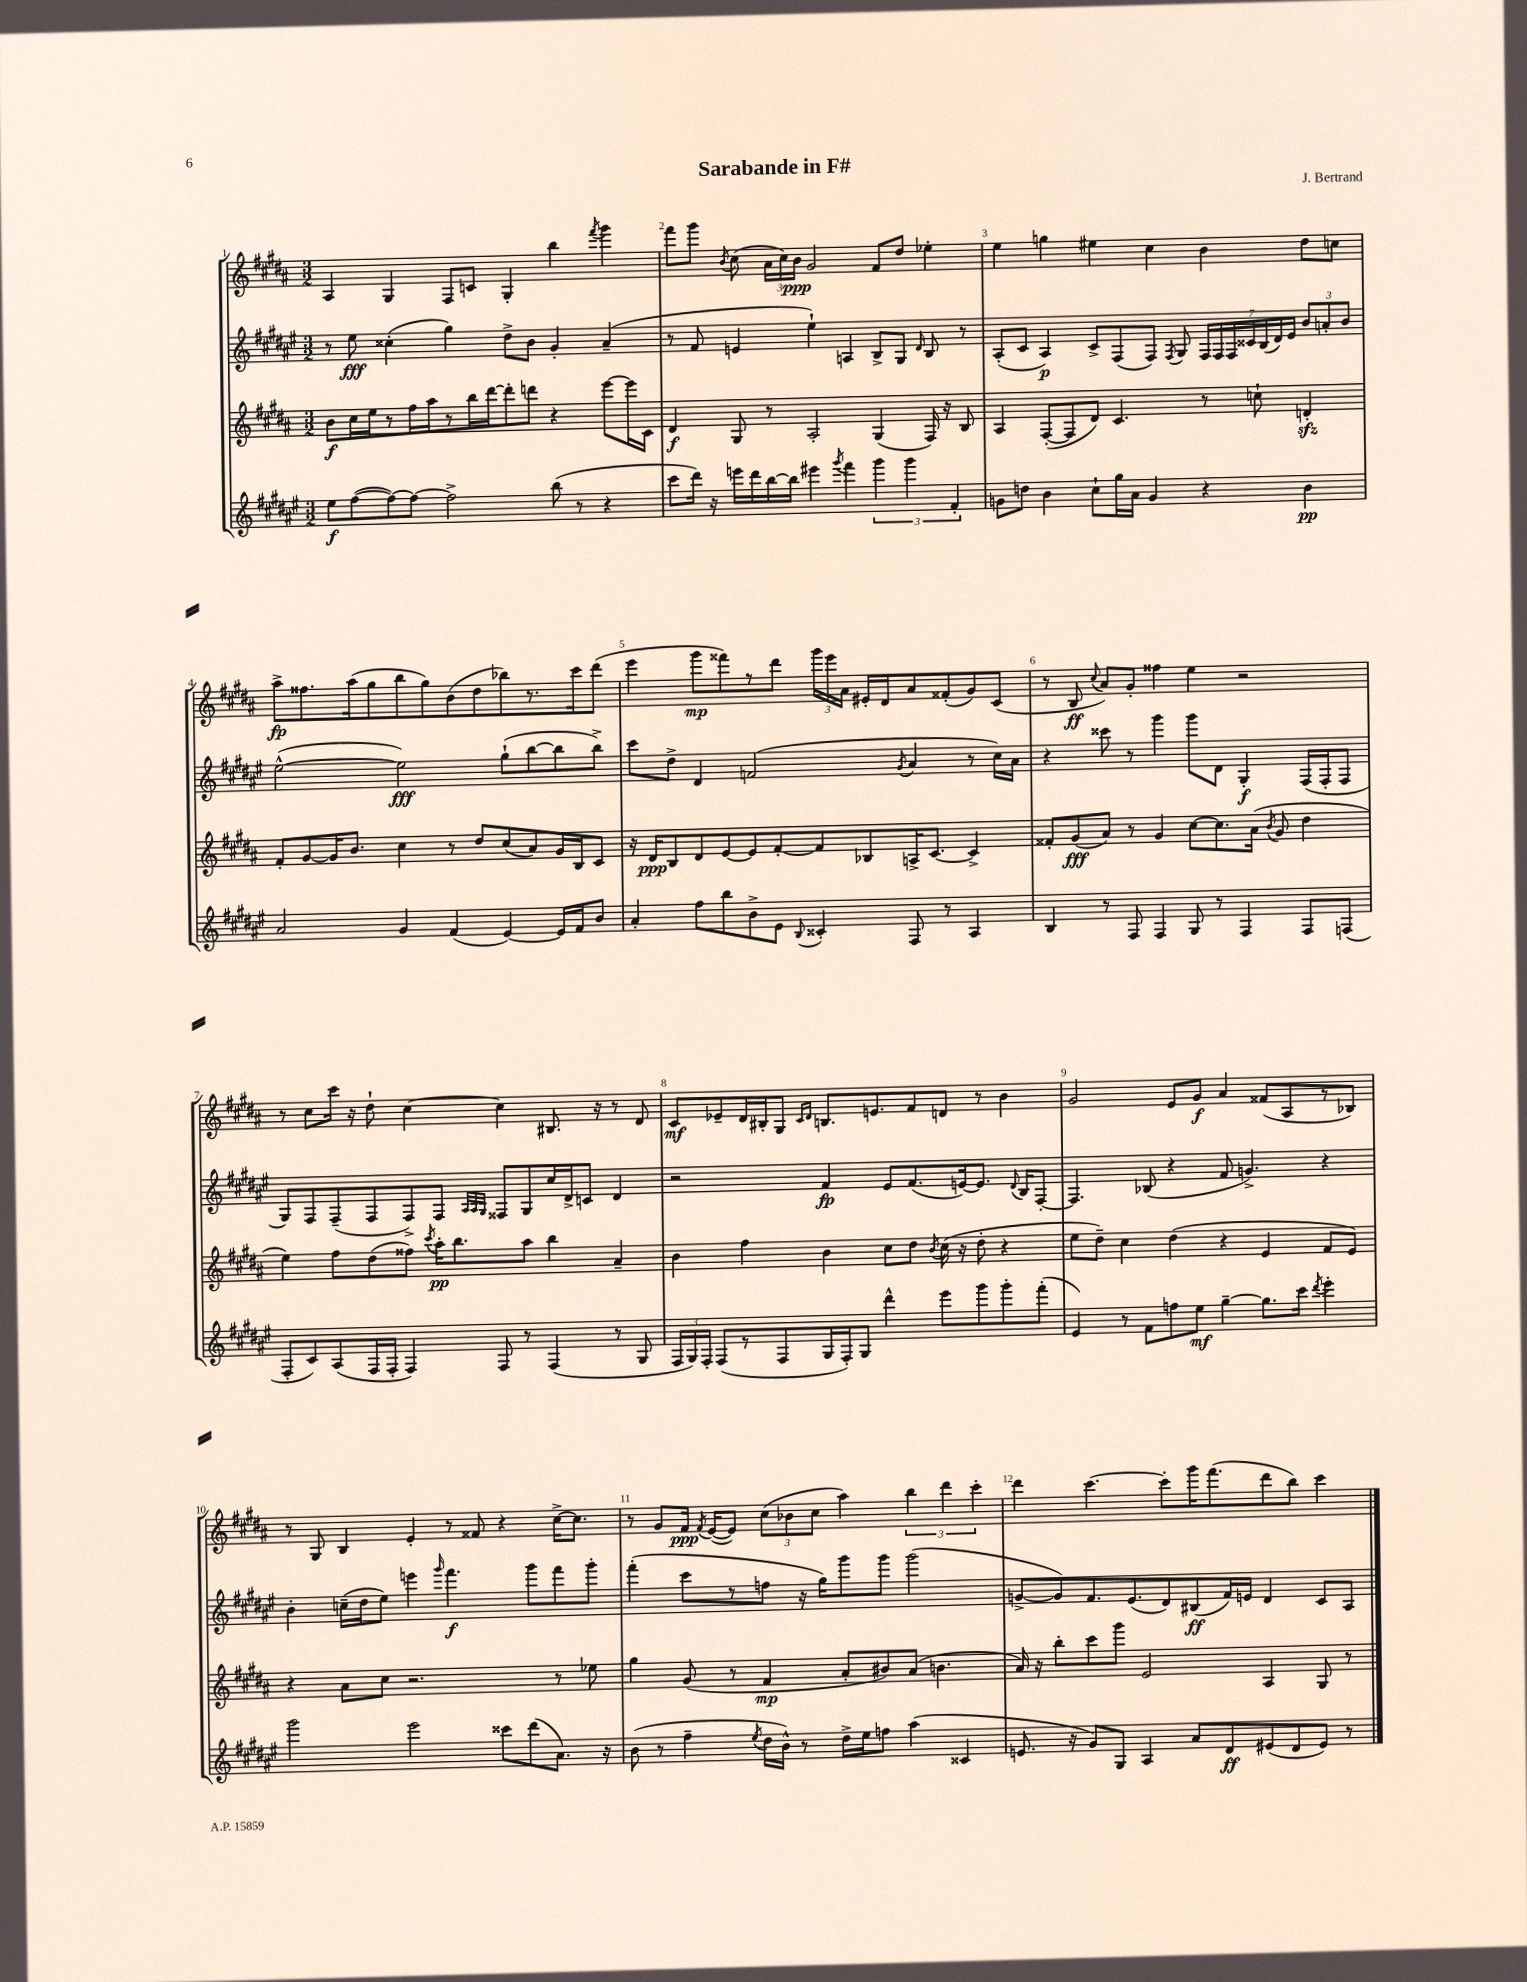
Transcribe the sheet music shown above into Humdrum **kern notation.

**kern	**kern	**kern	**kern
*staff4	*staff3	*staff2	*staff1
*clefG2	*clefG2	*clefG2	*clefG2
*k[f#c#g#d#a#e#]	*k[f#c#g#d#a#]	*k[f#c#g#d#a#e#]	*k[f#c#g#d#a#]
*M3/2	*M3/2	*M3/2	*M3/2
8ee#\L	8b\L	8r	4A#/
([8ff#\	16cc#\L	8ee#\	.
.	16ee\J	.	.
8ff#\_)	8r	(4cc##'\	4G#/
8ff#\_J	16ff#\L	.	.
.	16aa#\J	.	.
2ff#^\]	8r	4gg#\)	8F#/L
.	16bb\L	.	8c/J
.	[16ddd#\J	.	.
.	8ddd#'\]	8dd#^\L	4G#'/
.	8ddd\J	8b\J	.
(8bb\	4r	4g#'/	4bb\
8r	.	.	.
.	.	.	8qfff#/
4r	[8eee\L	(4a#~/	4ggg#\
.	16eee\]L	.	.
.	16c#\JJ	.	.
=	=	=	=
8ccc#\L	4d#/	8r	8fff#\L
16ddd#\Jk)	.	8f#/	8ggg#\J
16r	.	.	.
.	.	.	8qb/
16eee\LL	8G#/	4e/	(8cc#\
16ddd#\	.	.	.
[16bb\	8r	.	24a#\LL
.	.	.	24cc#\)
16bb\]JJ	.	.	.
.	.	.	24b\JJ
4eee#\	2A#'/	4ee#`\)	2g#/
8qggg#/	.	.	.
4fff#\	.	4A/	.
6ggg#\	(4G#/	8B^/L	8f#/L
.	.	8G#/J	8dd#/J
6ggg#\	.	.	.
.	.	16qqd#/	.
.	16F#/)	8B/	4ee-'\
.	16r	.	.
6f#'/	.	.	.
.	8B/	8r	.
=	=	=	=
8g\L	4A#/	(8A#'/L	4ee\
8dd\J	.	8c#/J	.
4b\	([8F#'/L	4A#/)	4gg\
.	8F#/]	.	.
8cc#`\L	8d#/J)	8c#^/L	4ee#\
16gg#\L	4.c#/	(8F#/	.
16a#\JJ	.	.	.
4g/	.	8F#/J)	4cc#\
.	.	8qF#/	.
.	.	8G#/	.
4r	8r	28F#/LL	4b\
.	.	28F#/	.
.	.	28F#/	.
.	.	28c##/	.
.	8cc`\	.	.
.	.	(28B/	.
.	.	28d#/)	.
.	.	28e#/JJ	.
4b\	4d'/	12b/L	8dd#\L
.	.	12a'/	.
.	.	.	8cc\J
.	.	12b/J	.
=	=	=	=
2a#/	8f#'/L	([2ee#^^\	8aa#^\L
.	[8g#/	.	8.ff##\
.	16g#/]K	.	.
.	8.b/J	.	(16aa#\k
.	.	.	8gg#\
4g#/	4cc#\	2ee#\])	8bb\
.	.	.	8gg#\)
(4f#/	8r	.	(8b\
.	8dd#/L	.	8dd#\
[4e#/)	(8cc#/	(8gg#`\L	8bb-\)
.	8a#/)	[8bb\	8.r
16e#/]LL	16g#/L	8bb\]	.
16f#/J	16B/J	.	16ccc#\k
8b/J	8c#/J	8bb^\J)	(8ddd#\J
=	=	=	=
4a#'/	16r	8ccc#\L	4eee\
.	16d#/LK	.	.
.	8B/	8dd#^\J	.
8ff#\L	8d#/	4d#/	8ggg#\L
8bb\	[8e/	.	8fff##\)
8b^\	8e/]	(2f/	8r
8e#\J	[8f#'/	.	8ddd#\J
8qqB/	.	.	.
4c##'/	8f#/]	.	24ggg#\LL
.	.	.	24eee\
.	.	.	24a#\JJ
.	8B-/	.	16e#'/LL
.	.	.	16d#/J
.	.	8qg#/	.
8F#/	16A^/K	4a#/	8a#/
.	[8.c#/J	.	.
8r	.	.	(8f##'/
4A#/	4c#^/]	8r	8g#/)
.	.	16cc#\LL)	(8c#/J
.	.	16a#\JJ	.
=	=	=	=
4B/	8f##'/L	4r	8r
.	(8g#/	.	8B/
.	.	.	8qqcc#/
8r	8a#/J)	8ccc##\	8a#/L)
8F#/	8r	8r	8g#'/J
4F#/	4g#/	4ggg#\	4ff##\
8G#/	[8cc#\L	8ggg#\L	4ee\
8r	8.cc#\]	8d#\J	.
4F#/	.	4G#'/	2r
.	(16a#\Jk	.	.
.	8qb/	.	.
.	8g#/	.	.
8F#/L	4dd#\	(16F#/LL	.
.	.	16F#'/J	.
(8F/J	.	8F#/J	.
=	=	=	=
8F#'/L	4ee\)	8G#/L)	8r
8c#/)	.	8F#/	8cc#\L
(8A#/	8ff#\L	(8F#~/	16ccc#\Jk
.	.	.	16r
16F#/L	(8dd#\	8F#/	8dd#`\
16F#'/JJ	.	.	.
4F#/)	8ff##\J)	8F#^/)	[4cc#\
.	8qccc#/	.	.
.	16aa#'\LK	8F#/J	.
.	8.bb\	.	.
.	.	32qqA#/LLL	.
.	.	32qqA#/	.
.	.	32qqG#/JJJ	.
8F#/	.	8F##/L	4cc#\]
8r	8aa#\J	8G#/	.
(4F#/	4bb\	16cc#/L	8.B#/
.	.	16d#^/J	.
.	.	8c/J	.
.	.	.	16r
8r	4a#~/	4d#/	8r
8G#/	.	.	8d#/
=	=	=	=
24F#/LL	4b\	2r	8c#/L
24G#/)	.	.	.
24F#'/JJ	.	.	.
(8F#/L	.	.	8e-~/
8r	4ff#\	.	16d#/L
.	.	.	16B#'/J
8F#/	.	.	8G#/J
.	.	.	16qqc#/LL
.	.	.	16qqd#/JJ
16G#/L	4b\	4f#/	8.B/L
16F#'/J)	.	.	.
8G#/J	.	.	.
.	.	.	8.e/
4ddd#^^\	8cc#\L	8e#/L	.
.	8dd#\J	(8.f#/	8f#/
.	8qb/	.	.
8eee#\L	(16cc#\	.	8d/J
.	16r	[16e/k)	.
8ggg#\	8dd#'\	8.e/]J	8r
8ggg#'\	4r	.	4b\
.	.	8qqd#/	.
.	.	16B/LK	.
(8fff#'\J	.	[8F#'/J	.
=	=	=	=
4e#/)	8ee\L	4.F#/]	2g#/
.	8dd#~\J)	.	.
8r	4cc#\	.	.
8f#\L	.	(8B-/	.
8ff\	(4dd#\	4r	8e/L
8ee#\J	.	.	8g#/J
[4gg#~\	4r	8f#/	4a#/
.	.	4.g^/)	.
8.gg#\]L	4e/	.	(8f##/L
.	.	.	8A#/
16ccc#\Jk	.	.	.
8qddd#/	.	.	.
4eee#'\	8f#/L	4r	8r
.	8e/J)	.	8B-/J)
=	=	=	=
2ggg#\	4r	4b'\	8r
.	.	.	8G#/
.	8a#\L	(16cc~\LL	4B/
.	.	16dd#\J	.
.	8cc#\J	8ee#\J)	.
2eee#\	2.r	4eee\	4e'/
.	.	16qqggg#/	.
.	.	4.fff#\	8r
.	.	.	8f##/
8ccc##\L	.	.	4r
(8ddd#\	.	8ggg#\L	.
8.a#\J)	8r	8fff#\	[16cc#^\LK
.	.	.	8.cc#\]J
.	8ee-\	8ggg#'\J	.
16r	.	.	.
=	=	=	=
(8b\	4gg#\	(4fff#'\	8r
8r	.	.	8g#/L
4ff#~\	(8g#/	8ccc#\L	16f#/Jk
.	.	.	8qf#/
.	.	.	([16e/LK
.	8r	8r	8e/]J)
8qee#/	.	.	.
16dd#\LL	4f#/	8ff\J	(12cc#\L
16b^^\JJ)	.	.	.
.	.	.	12b-\
8r	.	16r	.
.	.	.	12cc#\J
.	.	16gg#\LK)	.
16dd#^\LL	8a#'/L	8ggg#\	4aa#\)
16ee#\J	.	.	.
8ff\J	8b#/)	8ggg#\J	.
(4aa#\	(8a#/J	(2ggg#\	6bb\
.	4.b\	.	.
.	.	.	6ddd#\
4c##/	.	.	.
.	.	.	6ccc#'\
=	=	=	=
8.e/	16a#/)	[8g^/L	4ddd#\
.	16r	.	.
.	8bb'\L	8g/])	.
16r	.	.	.
8g#/L)	8ccc#\	8.f#/	[4.ccc#\
8G#/J	8ggg#\J	.	.
.	.	(8.e#/	.
4A#/	2e/	.	.
.	.	8d#/)	8ccc#'\]L
8a#/L	.	(8B#/	16ggg#\K
.	.	.	(8.fff#\
8d#/	.	16f#/L)	.
.	.	16e/JJ	.
(8e#/	4A#/	4d#/	8ddd#\
8d#/	.	.	8bb\J)
8e#/J)	8G#/	8c#/L	4ccc#\
8r	8r	8A#/J	.
==	==	==	==
*-	*-	*-	*-
